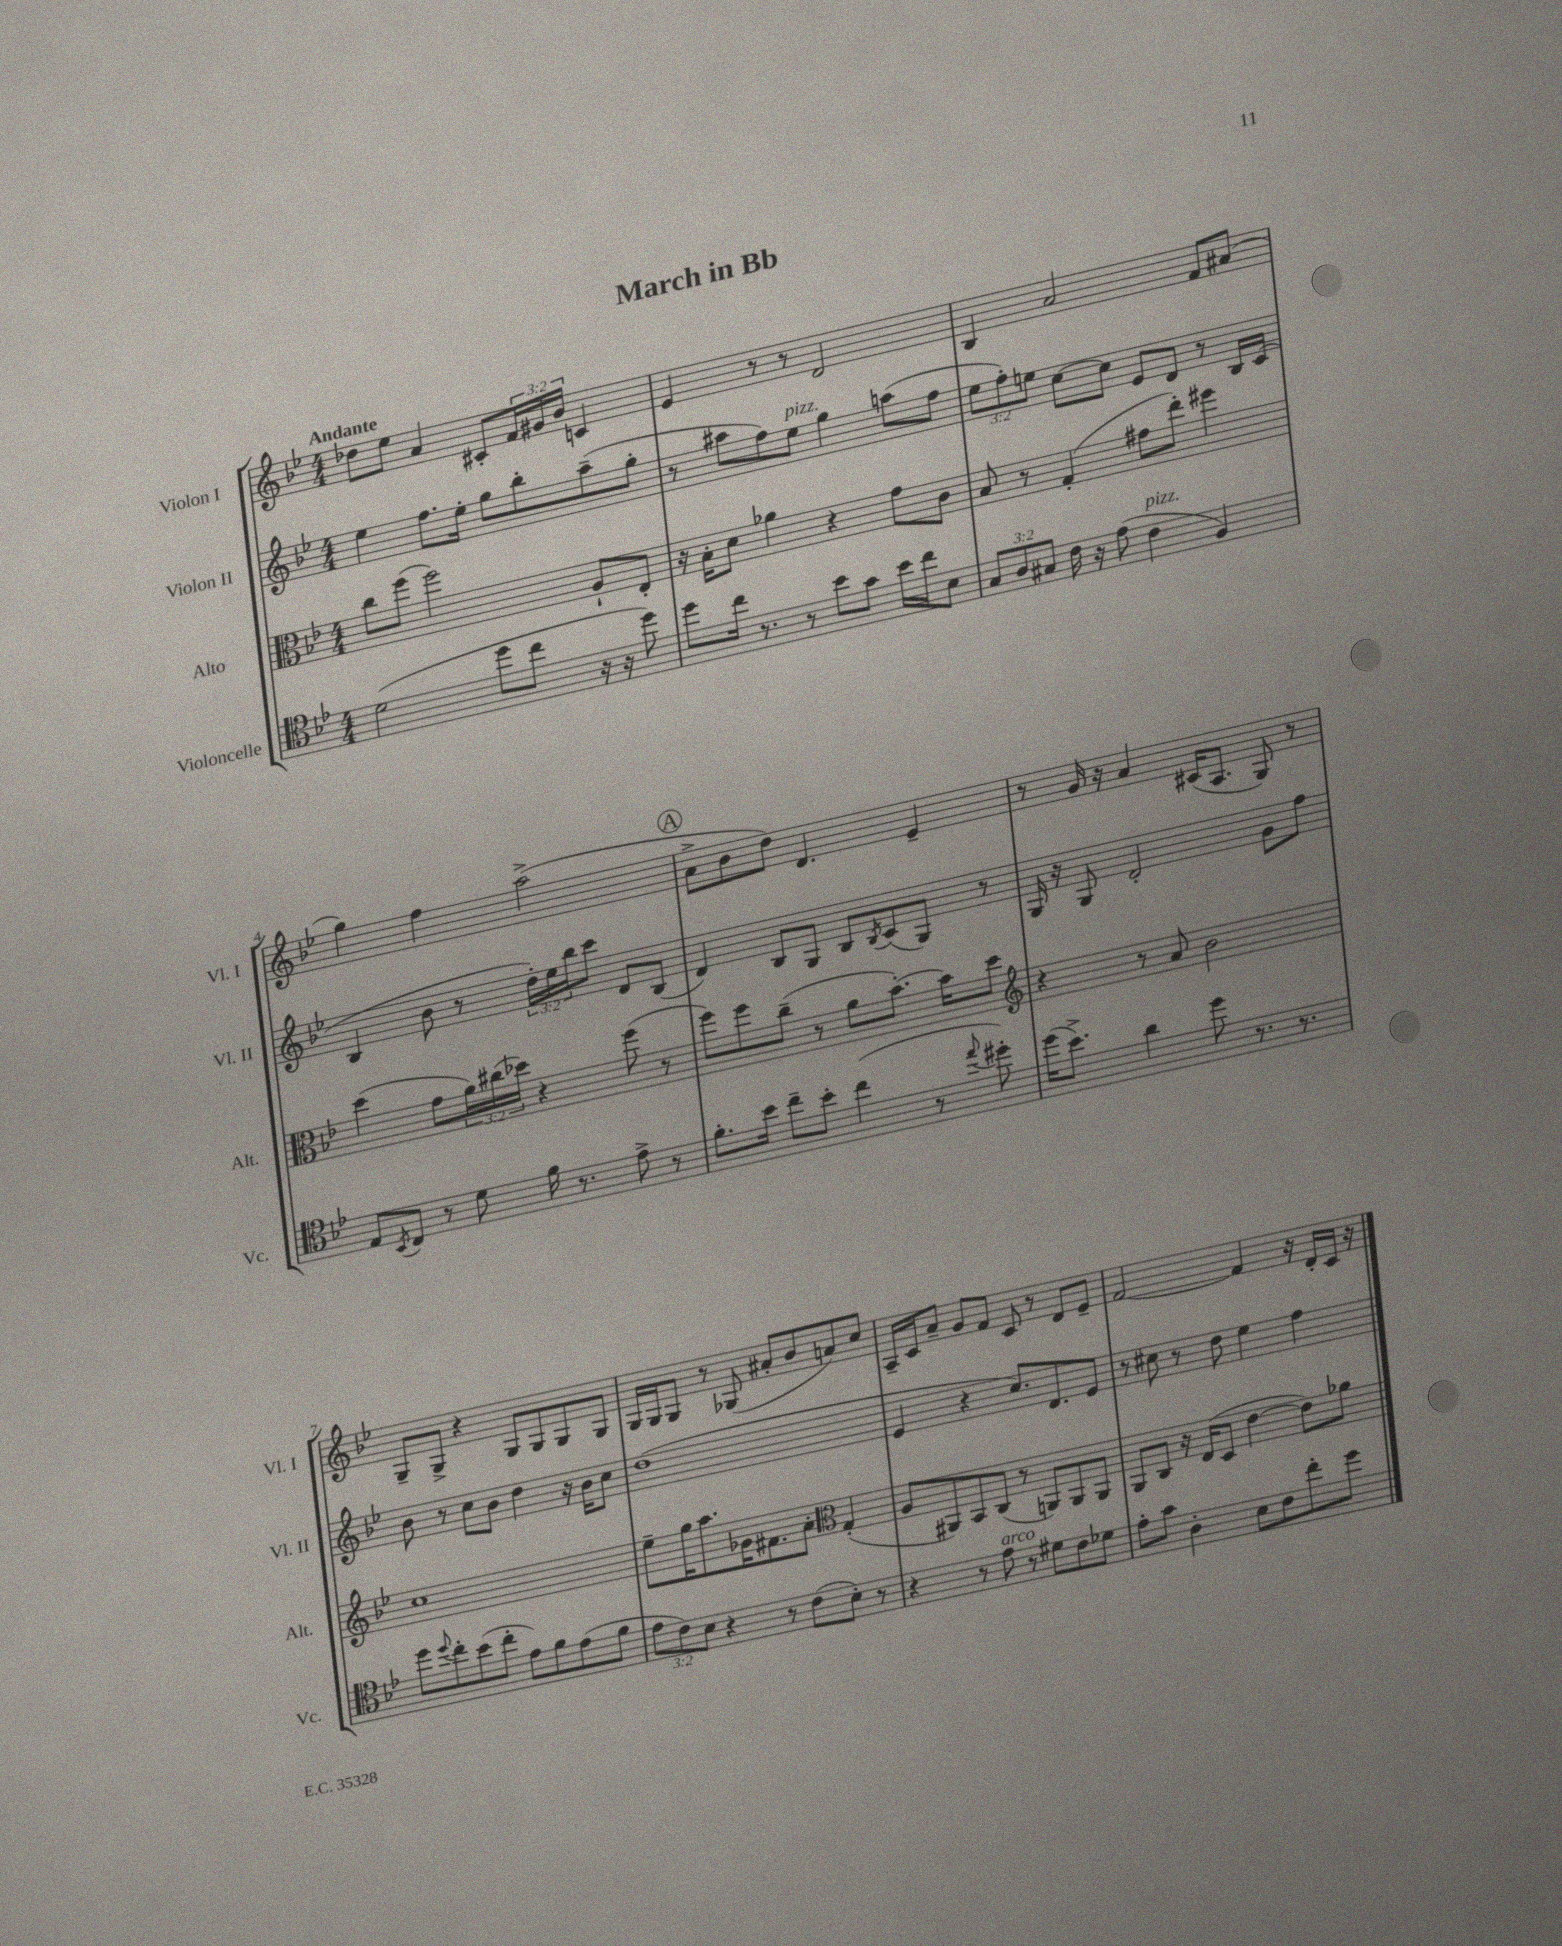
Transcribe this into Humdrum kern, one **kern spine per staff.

**kern	**kern	**kern	**kern
*part4	*part3	*part2	*part1
*staff4	*staff3	*staff2	*staff1
*I"Violoncelle	*I"Alto	*I"Violon II	*I"Violon I
*I'Vc.	*I'Alt.	*I'Vl. II	*I'Vl. I
*clefC4	*clefC3	*clefG2	*clefG2
*k[b-e-]	*k[b-e-]	*k[b-e-]	*k[b-e-]
*M4/4	*M4/4	*M4/4	*M4/4
=1	=1	=1	=1
!	!	!	!LO:TX:a:B:t=Andante
(2d\	8cc\L	4ee-\	8dd-X\L
.	(8ff\J	.	8ee-\J
.	2ff\)	8.ff\L	4a/
.	.	16ee-'\Jk	.
8dd\L	.	8gg\L	8c#X'/L
8cc\J	.	8bb-'\	24f/L
.	.	.	24g#X/
.	.	.	24b-/JJ
16r	8A`/L	(8aa~\	4cn/
16r	.	.	.
8dd\)	8E-'/J	8gg'\J	.
=2	=2	=2	=2
8dd\L	16r	8r	4e-/
.	16B-'\KL	.	.
16cc\Jk	8d\J	8aa#X\L	.
8.r	.	.	.
.	4a-X\	8ff\)	8r
!	!	!LO:TX:a:i:t=pizz.	!
8r	.	8ee-\J	8r
8b-\L	4r	4gg\	2d/
8g\J	.	.	.
16b-\LL	8g\L	(8aan\L	.
16cc\J	.	.	.
8B-\J	8c\J	8ff\J	.
=3	=3	=3	=3
12G/L	8B-/	12ee-\L	4B-/
12A/	.	12ff'\)	.
.	8r	.	.
12G#X/J	.	12een\J	.
16c\	(4G'/	[8cc\L	2a/
16r	.	.	.
(8e-\	.	8cc\J]	.
!LO:TX:a:i:t=pizz.	!	!	!
4c\	8g#X\L	8e-/L	.
.	8ee-'\J)	8d/J	.
4F/)	4ff#X\	8r	8f/L
.	.	16B-/LL	(8a#X/J
.	.	(16c/JJ	.
!!LO:LB:g=z
=4	=4	=4	=4
8E-/L	(4dd\	4B-/	4gg\)
8qBB-/	.	.	.
8C/J	.	.	.
8r	8g\L	8b-\	4ff\
8d\	24a\L)	8r	.
.	(24cc#X\	.	.
.	24dd-X\JJ)	.	.
16f\	4r	24dd'\LL)	(2aa^\
.	.	24ee-\	.
8.r	.	.	.
.	.	24bb-\J	.
.	.	8ccc\J	.
8e-^\	(8ff\	8d/L	.
8r	8r	(8B-/J	.
!!LO:REH:place=s1:t=A
=5	=5	=5	=5
8.f'\L	8ff\L)	4d/)	8a^\L
.	8ff\	.	8b-\
16b-\Jk	.	.	.
8cc~\L	(8cc~\J	8B-/L	8dd\J)
8b-'\J	8r	8G/J	4.d/
(4cc\	8a\L	8B-/L	.
.	.	8qB-/	.
.	[8.b-'\J)	(8c/	.
8r	.	8G/J)	4e-~/
.	16b-\KL]	.	.
8qqee-/	.	.	.
8dd#X'\)	8dd\J	8r	.
=6	=6	=6	=6
*	*clefG2	*	*
(16dd\KL	4r	16G/	8r
8.b-^\J)	.	16r	.
.	.	8G/	16g/
.	.	.	16r
4a\	8r	2d'/	4a/
.	8a/	.	.
8dd\	2b-\	.	(16c#X/KL
.	.	.	8.A/J
8.r	.	.	.
.	.	8g\L	8G/)
8.r	.	.	.
.	.	8ff\J	8r
!!LO:LB:g=z
=7	=7	=7	=7
8dd\L	1cc	8b-\	8G~/L
8qqdd/	.	.	.
8cc'\	.	8r	8G^/J
(8b-\	.	8cc\L	4r
8cc'\J	.	8b-\J	.
8e-\L)	.	4dd\	8G/L
8f\	.	.	8G/
(8e-\	.	16r	8G/
.	.	16b-\KL	.
8f\J	.	8cc\J	8G/J
=8	=8	=8	=8
12e-\L	8ee-~\L	(1dd	16G/LL
.	.	.	16G/J
12c\)	.	.	.
.	16gg\K	.	8G/J
12B-\J	.	.	.
.	8.aa\	.	.
4r	.	.	8r
.	16g-X\K	.	(8G-X/
.	8.f#X\	.	.
8r	.	.	8a#X'/L
(8c\L	8a'\J	.	8b-/
*	*clefC3	*	*
8B-'\J)	(4G'/	.	8an/)
8r	.	.	8cc/J
=9	=9	=9	=9
4r	8A/L	4e-/	16A~/LL
.	.	.	16c/J
.	8AA#X/)	.	8a~/J
8r	8BB-/	4r	8g/L
!LO:TX:a:i:t=arco	!	!	!
8e-\	(8C/J	.	8f/J
8r	8r	8.cc/L)	8c/
8d#X\L	8AAn/L)	.	8r
.	.	8.d/	.
8c\	8AA/	.	8d/L
8d-X\J	8AA/J	8e-/J	8e-~/J
=10	=10	=10	=10
8e-'\L	8AA/L	8r	[2f/
8g\J	8C/J	8cc#X\	.
4A'\	16r	8r	.
.	(16E-/KL	.	.
.	8D/J	8dd\	.
8B-\L	[4e-\	4ee-\	4f/]
8c\	.	.	.
8cc'\	8e-\L])	4ff\	16r
.	.	.	16d'/LL
8dd\J	8a-X\J	.	16c/JJ
.	.	.	16r
==	==	==	==
*-	*-	*-	*-
